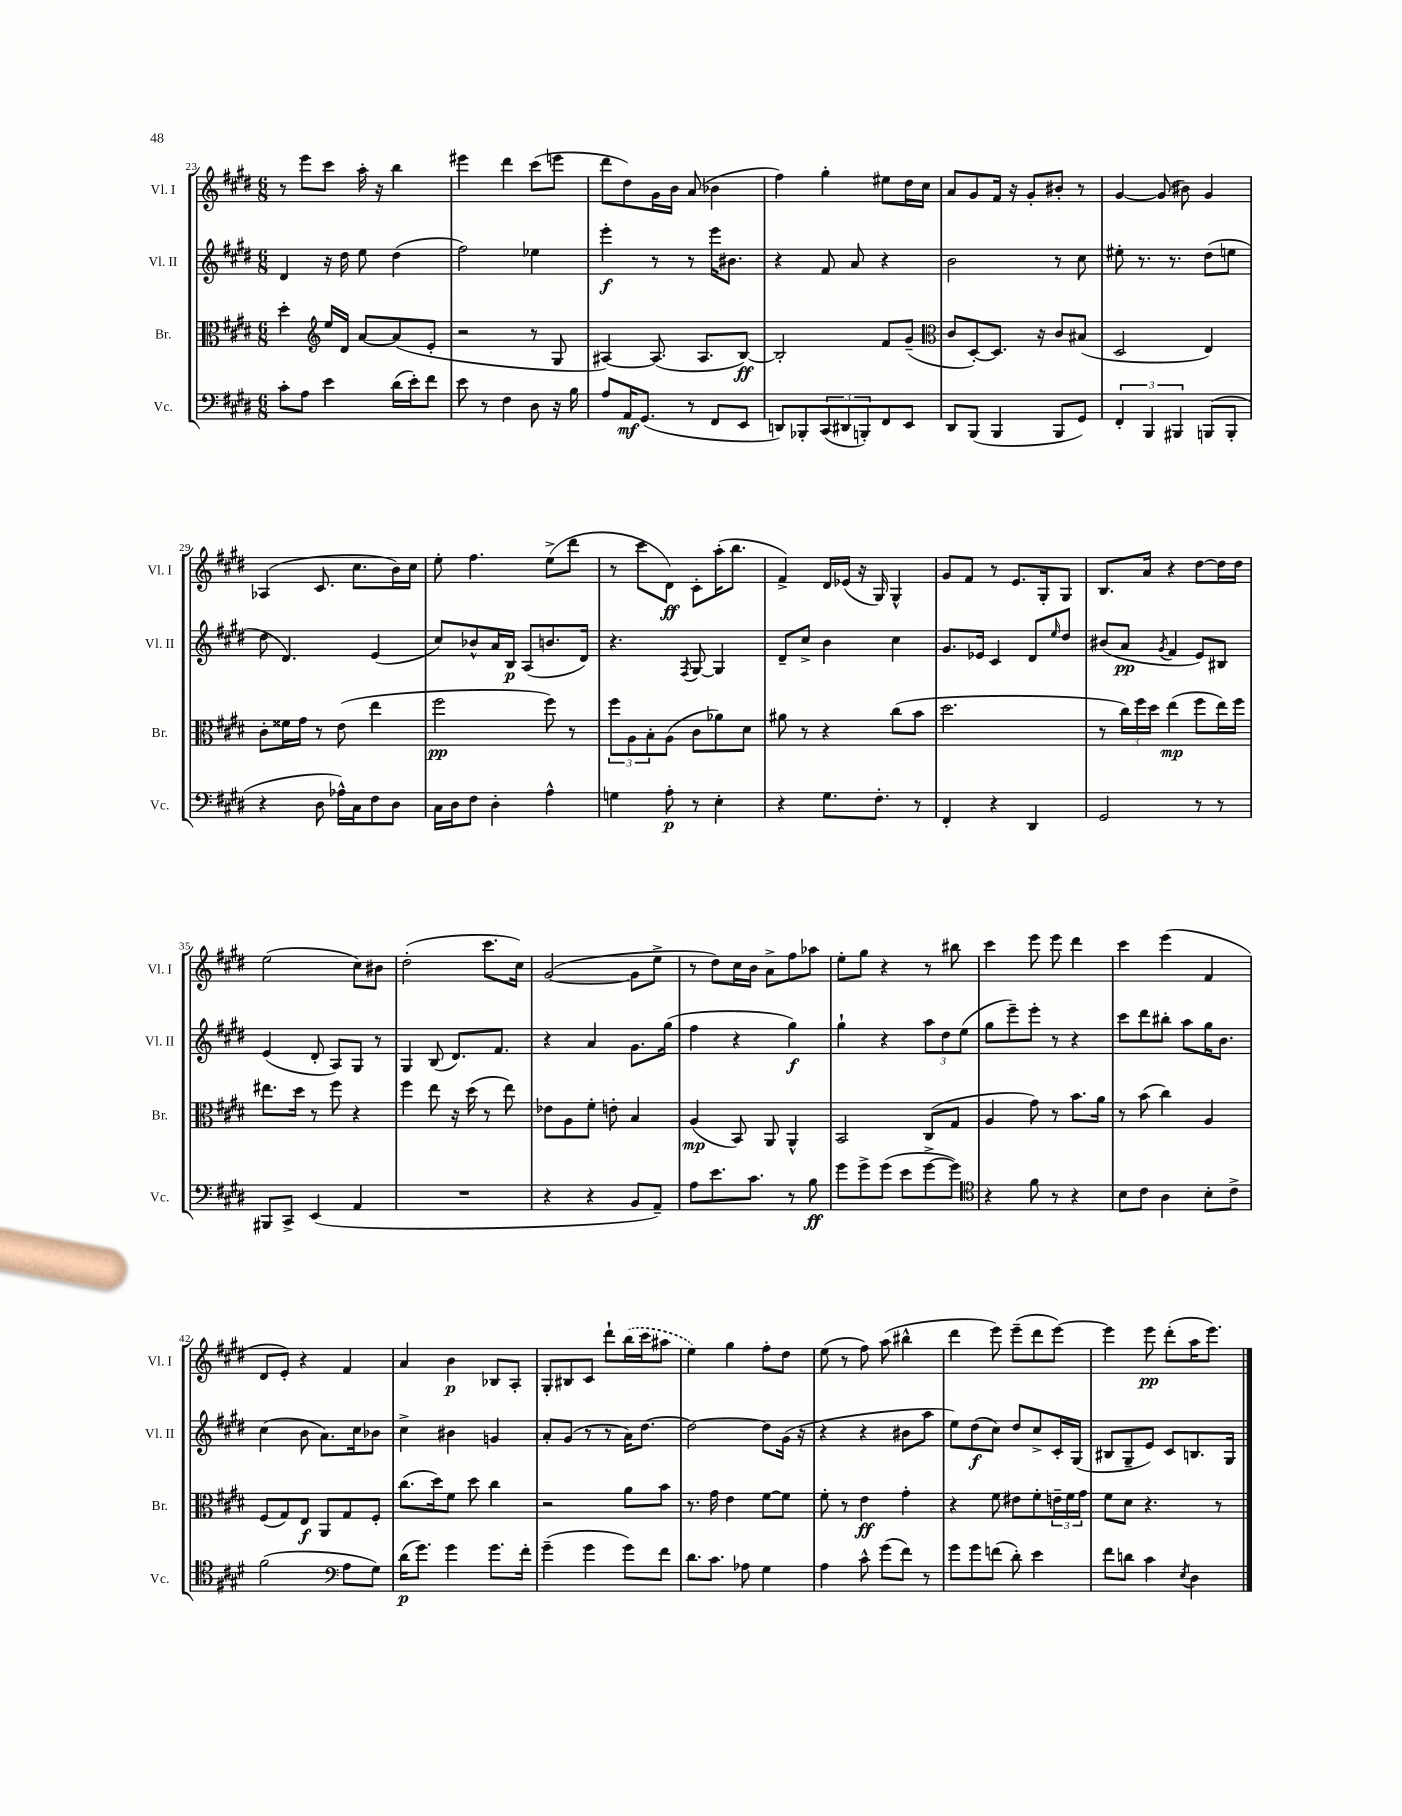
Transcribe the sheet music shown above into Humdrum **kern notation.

**kern	**dynam	**kern	**dynam	**kern	**dynam	**kern	**dynam
*part4	*part4	*part3	*part3	*part2	*part2	*part1	*part1
*staff4	*staff4	*staff3	*staff3	*staff2	*staff2	*staff1	*staff1
*I"Vc.	*	*I"Br.	*	*I"Vl. II	*	*I"Vl. I	*
*I'Vc.	*	*I'Br.	*	*I'Vl. II	*	*I'Vl. I	*
*clefF4	*	*clefC3	*	*clefG2	*	*clefG2	*
*k[f#c#g#d#]	*	*k[f#c#g#d#]	*	*k[f#c#g#d#]	*	*k[f#c#g#d#]	*
*M6/8	*	*M6/8	*	*M6/8	*	*M6/8	*
=23	=23	=23	=23	=23	=23	=23	=23
8c#'\L	.	4dd#'\	.	4d#/	.	8r	.
8A\J	.	.	.	.	.	8eee\L	.
*	*	*clefG2	*	*	*	*	*
4e\	.	16ee/LL	.	16r	.	8ccc#\J	.
.	.	16d#/JJ	.	16dd#\	.	.	.
.	.	[8a/L	.	8ee\	.	16aa'\	.
.	.	.	.	.	.	16r	.
(16d#\LL	.	(8a/]	.	(4dd#\	.	4bb\	.
16e'\J)	.	.	.	.	.	.	.
8f#\J	.	8e'/J	.	.	.	.	.
=24	=24	=24	=24	=24	=24	=24	=24
8e\	.	2r	.	2ff#\)	.	4eee#X\	.
8r	.	.	.	.	.	.	.
4F#\	.	.	.	.	.	4ddd#\	.
8D#\	.	8r	.	4ee-X\	.	(8ccc#\L	.
16r	.	8G#/	.	.	.	8eeen\J	.
16B\	.	.	.	.	.	.	.
=25	=25	=25	=25	=25	=25	=25	=25
8A/L	.	[4A#X/)	.	4eee'\	f	8ddd#\L	.
16AA/K	mf	.	.	.	.	8dd#\)	.
(8.GG#/J	.	.	.	.	.	.	.
.	.	(8.A#/]	.	8r	.	16g#\L	.
.	.	.	.	.	.	16b\JJ	.
8r	.	.	.	8r	.	(8a/	.
.	.	8.A#/L	.	.	.	.	.
8FF#/L	.	.	.	16eee\KL	.	4b-X\	.
.	.	.	.	8.b#X\J	.	.	.
8EE/J	.	[8B/J)	ff	.	.	.	.
=26	=26	=26	=26	=26	=26	=26	=26
8DDn/L)	.	2B'/]	.	4r	.	4ff#\)	.
8BBB-X'/	.	.	.	.	.	.	.
(12CC#/	.	.	.	8f#/	.	4gg#'\	.
12DD#X/	.	.	.	.	.	.	.
.	.	.	.	8a/	.	.	.
12BBBn'/)	.	.	.	.	.	.	.
8FF#/	.	8f#/L	.	4r	.	8ee#X\L	.
8EE/J	.	(8g#~/J	.	.	.	16dd#\L	.
.	.	.	.	.	.	16cc#\JJ	.
=27	=27	=27	=27	=27	=27	=27	=27
*	*	*clefC3	*	*	*	*	*
8DD#/L	.	8c#/L	.	2b\	.	8a/L	.
(8BBB/J	.	[8D#'/)	.	.	.	8g#/	.
4BBB/	.	8.D#/J]	.	.	.	16f#/Jk	.
.	.	.	.	.	.	16r	.
.	.	.	.	.	.	8g#'/L	.
.	.	16r	.	.	.	.	.
8BBB/L	.	8c#/L	.	8r	.	8b#X'/J	.
8GG#/J)	.	(8B#X/J	.	8cc#\	.	8r	.
=28	=28	=28	=28	=28	=28	=28	=28
6FF#'/	.	2D#/	.	8ee#X'\	.	[4g#/	.
.	.	.	.	8.r	.	.	.
6BBB/	.	.	.	.	.	.	.
.	.	.	.	.	.	(8g#/]	.
.	.	.	.	8.r	.	.	.
6BBB#X/	.	.	.	.	.	.	.
.	.	.	.	.	.	8b#X\)	.
(8BBBn/L	.	4E/)	.	(8dd#\L	.	4g#/	.
8BBB'/J	.	.	.	8een\J	.	.	.
!!LO:LB:g=z
=29	=29	=29	=29	=29	=29	=29	=29
4r	.	8c#'\L	.	8dd#\	.	(4A-X/	.
.	.	16f##X\L	.	4.d#/)	.	.	.
.	.	16g#\JJ	.	.	.	.	.
8D#\	.	8r	.	.	.	8.c#/	.
16A-X^^\LL)	.	(8e\	.	.	.	.	.
16C#\J	.	.	.	.	.	8.cc#\L	.
8F#\	.	4ee\	.	(4e/	.	.	.
8D#\J	.	.	.	.	.	16b\L)	.
.	.	.	.	.	.	16cc#\JJ	.
=30	=30	=30	=30	=30	=30	=30	=30
16C#\LL	.	2ff#\	pp	8cc#/L)	.	8ee'\	.
16D#\J	.	.	.	.	.	.	.
8F#\J	.	.	.	8b-X^^/	.	4.ff#\	.
4D#'\	.	.	.	16a/L	.	.	.
.	.	.	.	16B/JJ	p	.	.
.	.	.	.	(8A/L	.	.	.
4A^^\	.	8ff#\)	.	8.bn/	.	(8ee^\L	.
.	.	8r	.	.	.	8ddd#\J	.
.	.	.	.	16d#/Jk)	.	.	.
=31	=31	=31	=31	=31	=31	=31	=31
4Gn\	.	12ff#\L	.	4.r	.	8r	.
.	.	12A\	.	.	.	.	.
.	.	.	.	.	.	8ccc#\L	.
.	.	12B'\	.	.	.	.	.
8A'\	p	(8A\J	.	.	.	8d#\J)	ff
.	.	.	.	8qF#/	.	.	.
8r	.	8c#\L	.	[8G#/	.	8c#'\L	.
4E'\	.	8a-X\)	.	4G#/]	.	(16aa'\K	.
.	.	.	.	.	.	8.bb\J	.
.	.	8d#\J	.	.	.	.	.
=32	=32	=32	=32	=32	=32	=32	=32
4r	.	8a#X\	.	8d#~/L	.	4f#^/)	.
.	.	8r	.	8cc#^/J	.	.	.
8.G#\L	.	4r	.	4b\	.	16d#/LL	.
.	.	.	.	.	.	(16e-X/JJ	.
.	.	.	.	.	.	16r	.
8.F#'\J	.	.	.	.	.	16G#/)	.
.	.	(8cc#\L	.	4cc#\	.	4G#^^/	.
8r	.	8b\J	.	.	.	.	.
=33	=33	=33	=33	=33	=33	=33	=33
4FF#'/	.	2.dd#\	.	8.g#/L	.	8g#/L	.
.	.	.	.	.	.	8f#/J	.
.	.	.	.	16e-X/Jk	.	.	.
4r	.	.	.	4c#/	.	8r	.
.	.	.	.	.	.	8.e/L	.
4DD#/	.	.	.	8d#/L	.	.	.
.	.	.	.	.	.	16G#'/k	.
.	.	.	.	16qqee/	.	.	.
.	.	.	.	8dd#/J	.	8G#/J	.
=34	=34	=34	=34	=34	=34	=34	=34
2GG#/	.	8r	.	(8b#X/L	.	8.B/L	.
.	.	24cc#\LL)	.	8a/J	pp	.	.
.	.	24ff#\	.	.	.	.	.
.	.	.	.	.	.	16a/Jk	.
.	.	24dd#\JJ	.	.	.	.	.
.	.	.	.	8qg#/	.	.	.
.	.	(4ee\	mp	4f#/	.	4r	.
8r	.	8ff#\L	.	8e/L)	.	[8dd#\L	.
8r	.	16ee\L)	.	8B#X/J	.	16dd#\L]	.
.	.	16ff#\JJ	.	.	.	16dd#\JJ	.
!!LO:LB:g=z
=35	=35	=35	=35	=35	=35	=35	=35
8BBB#X/L	.	8.ee#X\L	.	(4e/	.	(2ee\	.
8CC#^/J	.	.	.	.	.	.	.
.	.	16dd#\Jk	.	.	.	.	.
(4EE/	.	8r	.	8d#'/	.	.	.
.	.	8ff#\	.	8A/L)	.	.	.
4AA/	.	4r	.	8G#/J	.	8cc#\L)	.
.	.	.	.	8r	.	8b#X\J	.
=36	=36	=36	=36	=36	=36	=36	=36
2.r	.	4ff#\	.	4G#/	.	(2dd#'\	.
.	.	8ee\	.	(8B/	.	.	.
.	.	16r	.	8.d#/L)	.	.	.
.	.	(16dd#\	.	.	.	.	.
.	.	8r	.	.	.	8.ccc#\L	.
.	.	.	.	8.f#/J	.	.	.
.	.	8ee\)	.	.	.	.	.
.	.	.	.	.	.	16cc#\Jk)	.
=37	=37	=37	=37	=37	=37	=37	=37
4r	.	8e-X\L	.	4r	.	([2g#/	.
.	.	8A\	.	.	.	.	.
4r	.	8f#'\J	.	4a/	.	.	.
.	.	8en'\	.	.	.	.	.
8BB/L	.	4B/	.	8.g#\L	.	8g#\L]	.
8AA~/J)	.	.	.	.	.	8ee^\J	.
.	.	.	.	(16gg#\Jk	.	.	.
=38	=38	=38	=38	=38	=38	=38	=38
8A\L	.	(4A/	mp	4ff#\	.	8r	.
8.e\	.	.	.	.	.	8dd#\L)	.
.	.	8BB/)	.	4r	.	16cc#\L	.
8.c#\J	.	.	.	.	.	16b\JJ	.
.	.	8AA/	.	.	.	8a^\L	.
8r	.	4AA^^/	.	4gg#\)	f	8ff#\	.
8B\	ff	.	.	.	.	8aa-X\J	.
=39	=39	=39	=39	=39	=39	=39	=39
8g#\L	.	2BB/	.	4gg#`\	.	8ee'\L	.
8g#^\	.	.	.	.	.	8gg#\J	.
(8g#\J	.	.	.	4r	.	4r	.
8e\L	.	.	.	.	.	.	.
[8g#^\	.	(8C#/L	.	12aa\L	.	8r	.
.	.	.	.	12dd#\	.	.	.
8g#\J])	.	8G#/J	.	.	.	8bb#X\	.
.	.	.	.	(12ee\J	.	.	.
=40	=40	=40	=40	=40	=40	=40	=40
*clefC4	*	*	*	*	*	*	*
4r	.	4A/	.	8gg#\L	.	4ccc#\	.
.	.	.	.	8eee~\)	.	.	.
8f#\	.	8g#\)	.	8eee'\J	.	8eee\	.
8r	.	8r	.	8r	.	8eee\	.
4r	.	8.b\L	.	4r	.	4ddd#\	.
.	.	16a\Jk	.	.	.	.	.
=41	=41	=41	=41	=41	=41	=41	=41
8B\L	.	8r	.	8ccc#\L	.	4ccc#\	.
8c#\J	.	(8b\	.	8ddd#\	.	.	.
4A\	.	4cc#\)	.	8bb#X'\J	.	(4eee\	.
.	.	.	.	8aa\L	.	.	.
8B'\L	.	4A/	.	16gg#\K	.	4f#/	.
.	.	.	.	8.b\J	.	.	.
8c#^\J	.	.	.	.	.	.	.
!!LO:LB:g=z
=42	=42	=42	=42	=42	=42	=42	=42
(2f#\	.	(8F#/L	.	(4cc#\	.	8d#/L	.
.	.	8G#/)	.	.	.	8e'/J)	.
.	.	8E/J	f	8b\	.	4r	.
.	.	8AA/L	.	8.a\L)	.	.	.
*clefF4	*	*	*	*	*	*	*
8A\L	.	8G#/	.	.	.	4f#/	.
.	.	.	.	16cc#\k	.	.	.
8G#\J)	.	8F#'/J	.	8b-X\J	.	.	.
=43	=43	=43	=43	=43	=43	=43	=43
(16d#\KL	p	(8.cc#\L	.	4cc#^\	.	4a/	.
8.g#\J)	.	.	.	.	.	.	.
.	.	16dd#\k)	.	.	.	.	.
4g#\	.	8f#\J	.	4b#X\	.	4b\	p
.	.	8dd#\	.	.	.	.	.
8.g#\L	.	4cc#\	.	4gn/	.	8B-X/L	.
.	.	.	.	.	.	8A'/J	.
16f#'\Jk	.	.	.	.	.	.	.
=44	=44	=44	=44	=44	=44	=44	=44
(4g#~\	.	2r	.	8a'/L	.	8G#'/L	.
.	.	.	.	(8g#/J	.	8B#X/	.
4g#\	.	.	.	8r	.	8c#/J	.
.	.	.	.	8r	.	8ddd#`\L	.
8g#\L)	.	8a\L	.	16a\KL)	.	(16bb\L	.
.	.	.	.	[8.dd#\J	.	16ccc#\J	.
8f#\J	.	8b\J	.	.	.	8aa#X\J	.
=45	=45	=45	=45	=45	=45	=45	=45
8.d#\L	.	8.r	.	2dd#\_	.	4ee\)	.
8.c#\J	.	16g#\	.	.	.	.	.
.	.	4e\	.	.	.	4gg#\	.
8A-X\	.	.	.	.	.	.	.
4G#\	.	[8f#\L	.	8dd#\L]	.	8ff#'\L	.
.	.	8f#\J]	.	(16g#\Jk	.	8dd#\J	.
.	.	.	.	16r	.	.	.
=46	=46	=46	=46	=46	=46	=46	=46
4A\	.	8f#'\	.	4r	.	(8ee\	.
.	.	8r	.	.	.	8r	.
8c#^^\	.	4e\	ff	4r	.	8ff#\)	.
(8g#\L	.	.	.	.	.	(8aa\	.
8f#\J)	.	4g#'\	.	8b#X\L	.	4bb#X^^\	.
8r	.	.	.	8aa\J	.	.	.
=47	=47	=47	=47	=47	=47	=47	=47
8g#\L	.	4r	.	8ee\L)	.	4ddd#\	.
8g#\	.	.	.	(8dd#\	f	.	.
(8fn\J	.	8f#\	.	8cc#\J)	.	8eee\)	.
8d#'\)	.	8e#X\L	.	8dd#/L	.	(8eee~\L	.
4e\	.	8f#'\	.	8cc#^/	.	8ddd#\	.
.	.	24en~\L	.	16c#'/L	.	[8eee\J)	.
.	.	24f#\	.	.	.	.	.
.	.	.	.	(16G#/JJ	.	.	.
.	.	24g#\JJ	.	.	.	.	.
=48	=48	=48	=48	=48	=48	=48	=48
8f#\L	.	8f#\L	.	8B#X/L	.	4eee\]	.
8dn\J	.	8d#\J	.	8G#~/	.	.	.
4c#\	.	4.r	.	8e/J)	.	8eee\	pp
.	.	.	.	8c#/L	.	(8ddd#'\L	.
8qE/	.	.	.	.	.	.	.
4D#\	.	.	.	8.Bn/	.	16aa\K	.
.	.	.	.	.	.	8.eee\J)	.
.	.	8r	.	.	.	.	.
.	.	.	.	16G#/Jk	.	.	.
==	==	==	==	==	==	==	==
*-	*-	*-	*-	*-	*-	*-	*-
